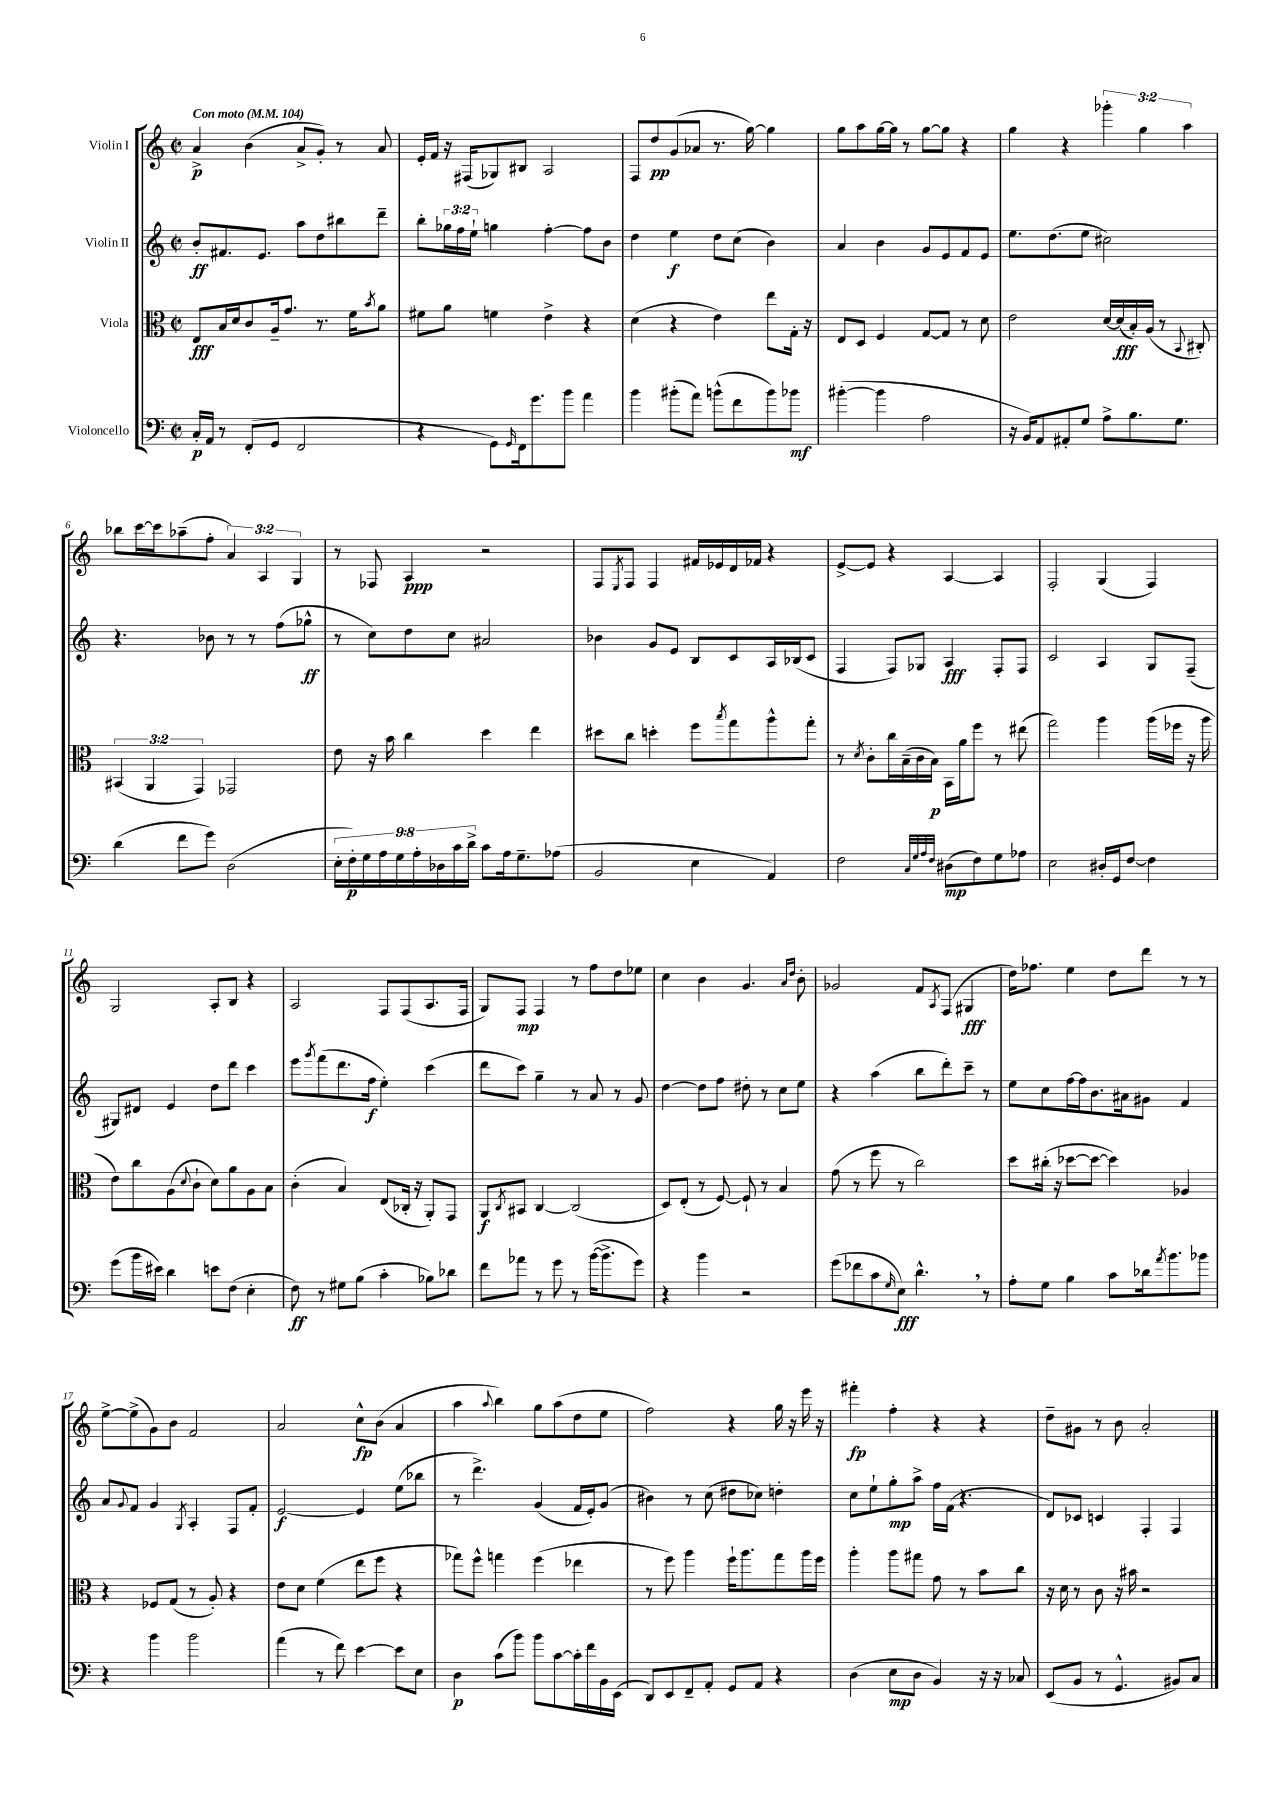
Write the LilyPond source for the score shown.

<<
\new StaffGroup <<
\new Staff = "s0" \with { instrumentName = "Violin I" } {
    \clef treble \key c \major \defaultTimeSignature \time 2/2 \override Staff.TupletNumber.text = #tuplet-number::calc-fraction-text \tempo "Con moto" 4 = 104
    a'4->\p b'4( a'8-> g'8-.) r8 a'8 |
    e'16-. f'16 r16 fis16( ges8) bis8 a2 |
    f8 d''8\pp g'8( aes'8 r8. g''16~) g''4 |
    g''8 a''8 g''16~ g''16 r8 g''8~ g''8 r4 |
    g''4 r4 \tuplet 3/2 { ges'''4-. g''4 a''4 } |
    bes''8 c'''16~ c'''16 aes''8--( f''8-. \tuplet 3/2 { a'4) a4 g4 } |
    r8 fes8 a4\ppp r2 |
    f8 \acciaccatura { e8 } f8 f4 fis'16 ees'16 d'16 fes'16 r4 |
    e'8~-> e'8 r4 a4~ a4 |
    f2-. g4( f4) |
    g2 a8-. b8 r4 |
    a2 f8 f8( a8. f16 |
    g8) f8\mp f4 r8 f''8 d''8 ees''8 |
    c''4 b'4 g'4. \grace { a'16 d''16 } b'8-. |
    ges'2 f'8 \acciaccatura { a8 } f8( gis4\fff |
    d''16) fes''8. e''4 d''8 d'''8 r8 r8 |
    e''8~-> e''8->( g'8) b'8 f'2 |
    a'2 c''8-^\fp b'8( a'4 |
    a''4 \appoggiatura { a''8 } b''4) g''8 a''8( d''8 e''8 |
    f''2) r4 g''16 r16 e'''16 r16 |
    fis'''4-.\fp f''4-. r4 r4 |
    d''8-- gis'8 r8 b'8 a'2-. \bar "|." |
}
\new Staff = "s1" \with { instrumentName = "Violin II" } {
    \clef treble \key c \major \defaultTimeSignature \time 2/2 \override Staff.TupletNumber.text = #tuplet-number::calc-fraction-text
    b'8-.\ff fis'8. e'8. a''8 d''8 bis''8 d'''8-- |
    b''8-. \tuplet 3/2 { ges''16 f''16 e''16-! } g''4 f''4~-. f''8 b'8 |
    d''4 e''4\f d''8 c''8( b'4) |
    a'4 b'4 g'8 e'8 f'8 e'8 |
    e''8. d''8.( e''8 cis''2) |
    r4. bes'8 r8 r8 f''8( ges''8-^\ff |
    r8 c''8) d''8 c''8 ais'2 |
    bes'4 g'8 e'8 b8 c'8 a16 bes16( c'8 |
    f4 f8) ges8 a4\fff f8-. f8 |
    c'2 a4 g8 f8--( |
    gis8) dis'8 e'4 d''8 d'''8 c'''4 |
    e'''8 \acciaccatura { g'''8 } f'''8( d'''8. f''16\f e''4-.) c'''4( |
    d'''8 c'''8) g''4-- r8 a'8 r8 g'8 |
    d''4~ d''8 f''8 dis''8-. r8 c''8 e''8 |
    r4 a''4( b''8 d'''8-.) c'''8-- r8 |
    e''8 c''8 f''16~ f''16 b'8. ais'16 gis'8 f'4 |
    a'8 \appoggiatura { g'8 } f'8 g'4 \acciaccatura { g8 } a4-. f8 f'8-. |
    e'2~\f e'4 e''8( bes''8 |
    r8 d'''4.->) g'4( f'16 e'16-.) g'8( |
    bis'4) r8 c''8( dis''8 ces''8) d''4-. |
    c''8 e''8-! g''8-.\mp a''8-> f''16 f'16( r4. |
    d'8) ces'8 c'4 f4-. f4 \bar "|." |
}
\new Staff = "s2" \with { instrumentName = "Viola" } {
    \clef alto \key c \major \defaultTimeSignature \time 2/2 \override Staff.TupletNumber.text = #tuplet-number::calc-fraction-text
    e8\fff b16 d'16 c'8 a16-- g'8. r8. f'16 \acciaccatura { b'8 } a'8 |
    fis'8 a'8 f'4 e'4-> r4 |
    d'4( r4 e'4) e''8 g16-. r16 |
    e8 d8 f4 g8~ g8 r8 d'8 |
    e'2 d'16~ d'16\fff( b16-.) a16( r8 \appoggiatura { b,8 } cis8-.) |
    \tuplet 3/2 { bis,4( a,4 g,4) } ges,2 |
    e'8 r16 b'16 c''4 d''4 e''4 |
    dis''8 c''8 d''4-. f''8 \acciaccatura { b''8 } g''8 a''8-^ g''8-. |
    r8 \acciaccatura { d'8 } c'8-. c''16 b16--( c'16 b16\p) b,16 a'16 f''8 r8 eis''8( |
    g''2) a''4 a''16( fes''16 r16 a''16 |
    e'8) c''8 a8( \appoggiatura { d'8 } c'8-! d'8) a'8 a8 b8 |
    c'4-.( b4) e8( ces16-. r16 a,8-.) g,8 |
    a,8\f \acciaccatura { c8 } bis,8 c4~ c2( |
    d8) e8-.( r8 f8~) f8-! r8 b4 |
    g'8( r8 f''8 r8 c''2) |
    d''8 cis''16-.( r16 des''8~ des''8~ des''4) aes4 |
    r4 fes8 g8( r8 a8-.) r4 |
    e'8 d'8 f'4( e''8 f''8 r4 |
    ges''8) f''8-^ g''4 f''4( ees''4 |
    r8 f''8) a''4 f''16-! a''8. g''8 a''16 f''16 |
    a''4-. a''8 gis''8 g'8 r8 b'8 c''8 |
    r16 d'16 r8 c'8 r16 bis'16 r2 \bar "|." |
}
\new Staff = "s3" \with { instrumentName = "Violoncello" } {
    \clef bass \key c \major \defaultTimeSignature \time 2/2 \override Staff.TupletNumber.text = #tuplet-number::calc-fraction-text
    c16-.\p a,16 r8 f,8-.( g,8 f,2 |
    r4 g,8) \grace { g,16 } f,16 g'8. b'8 a'4 |
    b'4 bis'8-.( a'8) b'8-^( f'8 b'8) bes'8\mf |
    bis'4~-.( bis'4 a2 |
    r16 b,16) a,8 ais,8-. g8 a8-> b8. g8. |
    d'4( f'8 g'8) d2( |
    \tuplet 9/8 { e16-. f16-.\p) g16 a16 g16 a16-. des16 c'16 d'16-> } c'8 a16 g8.-- aes8( |
    b,2 e4 a,4) |
    f2 \grace { c32 g32 a32 f32 } dis8\mp( f8) g8 aes8 |
    e2 dis16-. g,16 f8~ f4 |
    g'8( b'16 eis'16) d'4 e'8 f8( e4-. |
    f8\ff) r8 gis8 b8( c'4-. bes8) des'8 |
    f'8 aes'8 r8 g'8 r8 b'16~( b'8.-> g'8) |
    r4 b'4 r2 |
    g'8( fes'8 c'8 \grace { g16 } e8\fff) d'4.-^ \breathe r8 |
    a8-. g8 b4 c'8 des'16 \acciaccatura { a'8 } b'8. bes'8 |
    r4 b'4 b'2 |
    a'4( r8 f'8) e'4~ e'8 e8 |
    d4\p c'8( b'8) b'8 c'8~ c'16-. f'16 b,16 e,16( |
    d,8) e,8 f,8-- a,8-. g,8 a,8 r4 |
    d4( e8\mp d8 b,4) r16 r16 ces8 |
    e,8( b,8 r8 g,4.-^ bis,8) c8 \bar "|." |
}
>>
>>
